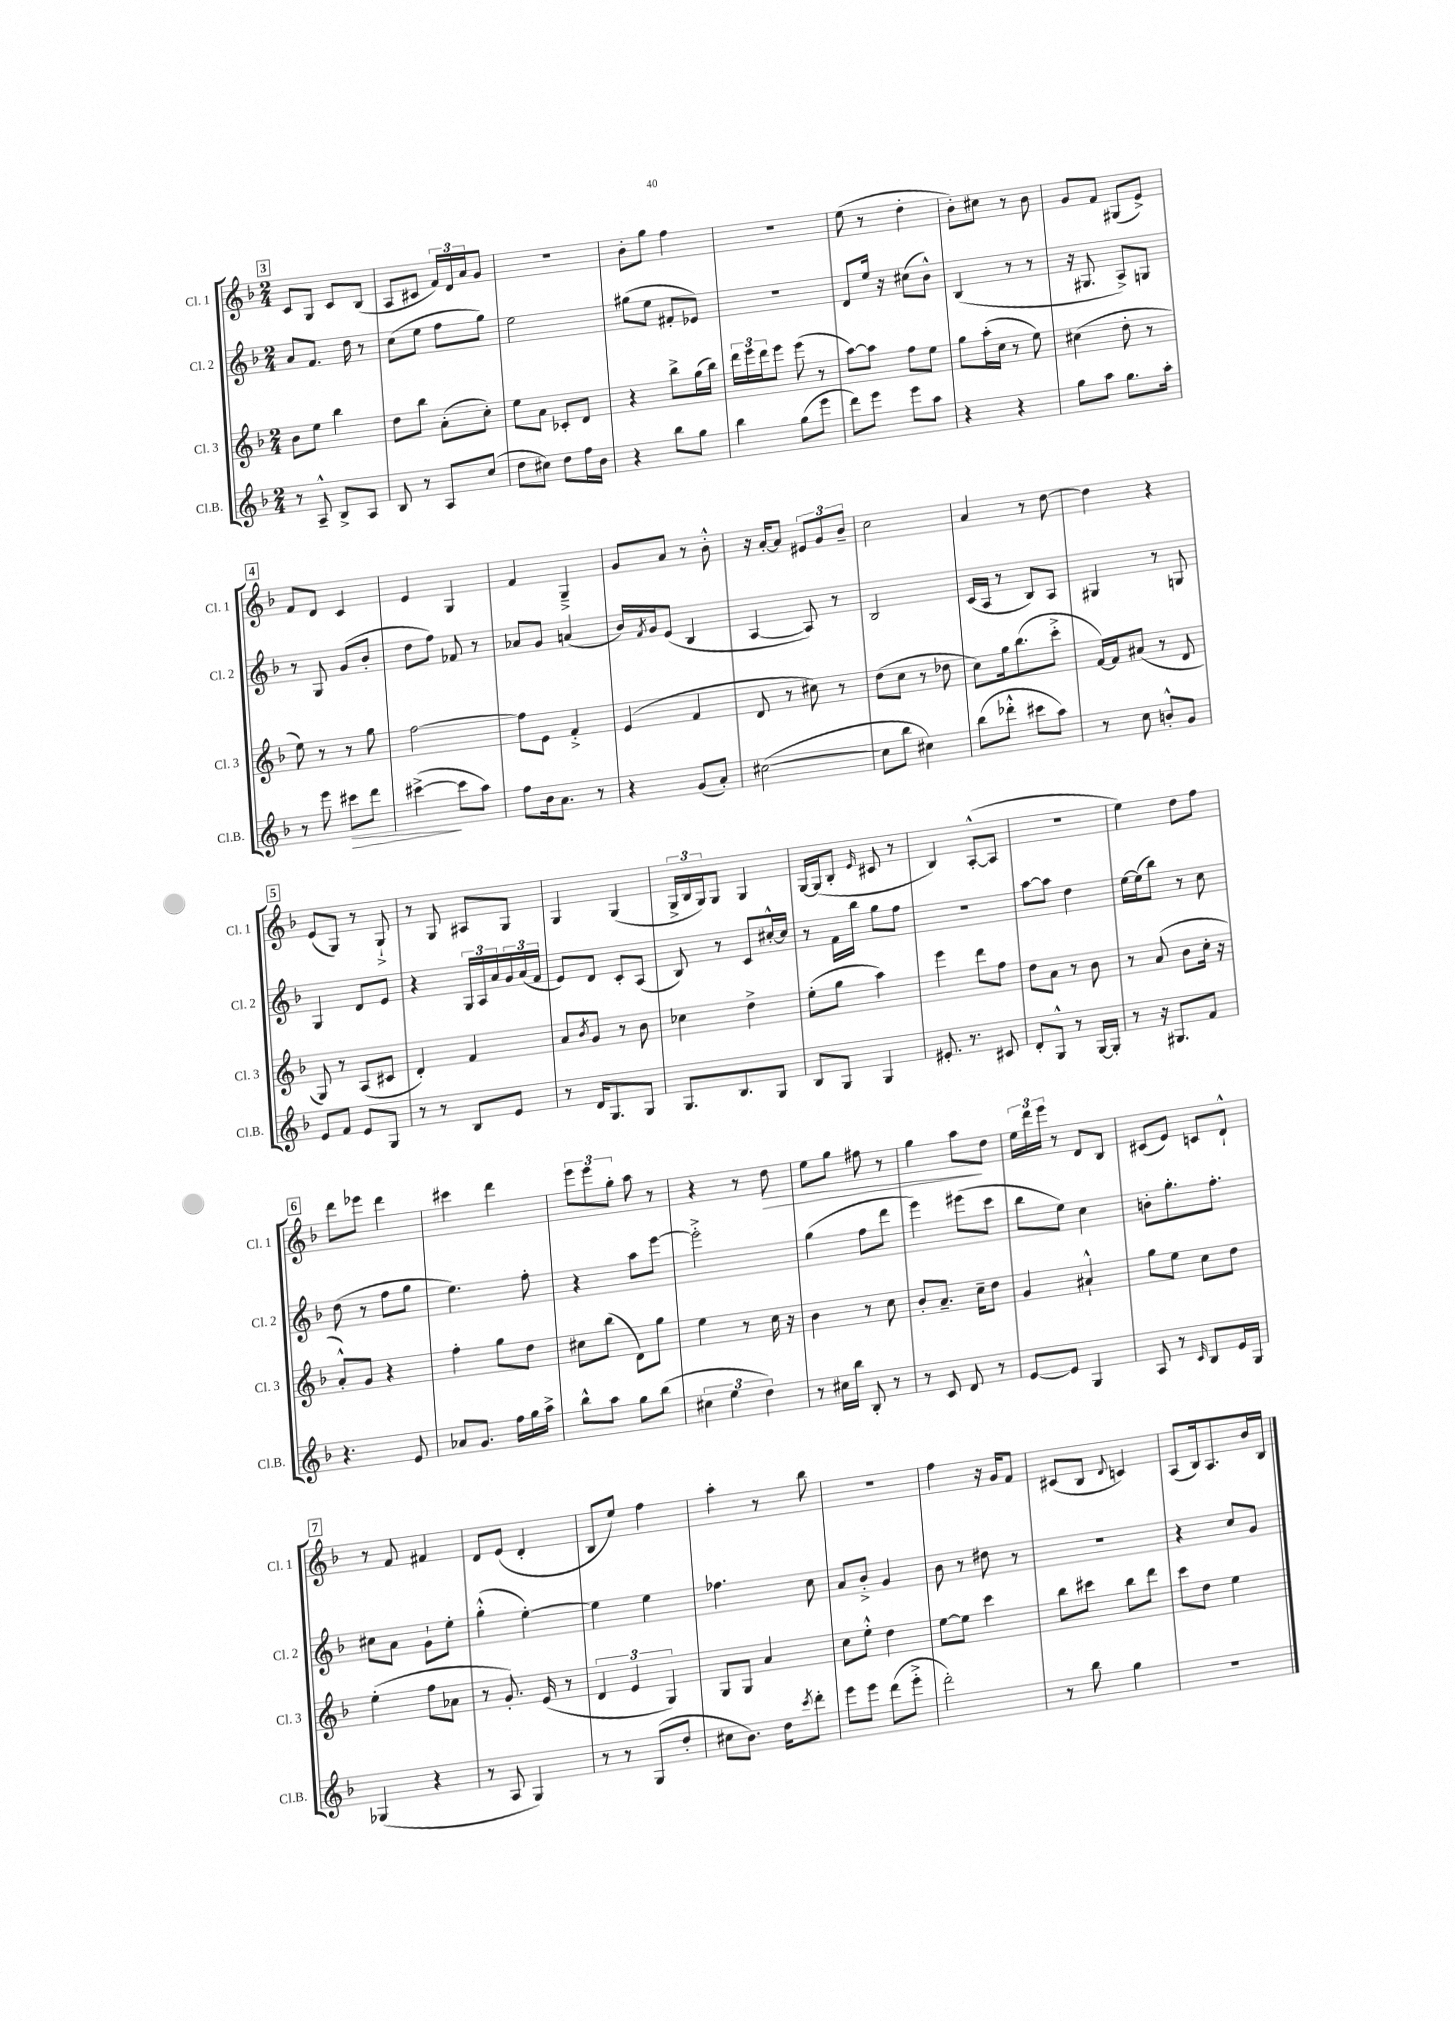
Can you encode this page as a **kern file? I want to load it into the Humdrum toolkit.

**kern	**dynam	**kern	**kern	**kern	**dynam
*part4	*part4	*part3	*part2	*part1	*part1
*staff4	*staff4	*staff3	*staff2	*staff1	*staff1
*I"Cl.B.	*	*I"Cl. 3	*I"Cl. 2	*I"Cl. 1	*
*I'Cl.B.	*	*I'Cl. 3	*I'Cl. 2	*I'Cl. 1	*
*clefG2	*	*clefG2	*clefG2	*clefG2	*
*k[b-]	*	*k[b-]	*k[b-]	*k[b-]	*
*M2/4	*	*M2/4	*M2/4	*M2/4	*
!!LO:REH:place=s1:t=3
=21	=21	=21	=21	=21	=21
8r	.	8b-\L	8a/L	8c/L	.
8A~^^/	.	8ee\J	8.f/J	8G/J	.
8B-^/L	.	4bb-\	.	8c/L	.
.	.	.	16dd\	.	.
8A/J	.	.	8r	(8B-/J	.
=22	=22	=22	=22	=22	=22
8B-/	.	8dd\L	(8cc\L	8A/L	.
8r	.	8bb-\J	8ee\J	8c#X/J	.
8A/L	.	(8a'\L	8ff\L	24f/LL)	.
.	.	.	.	24d/	.
.	.	.	.	24a/J	.
(8cc/J	.	8cc'\J)	8gg\J)	8g/J	.
=23	=23	=23	=23	=23	=23
8dd\L	.	8ee\L	2ee\	2r	.
8cc#X\J)	.	8a\J	.	.	.
8dd\L	.	8c-X'/L	.	.	.
16ff\L	.	8d/J	.	.	.
16b-\JJ	.	.	.	.	.
=24	=24	=24	=24	=24	=24
4r	.	4r	(8gg#X\L	8b-'\L	.
.	.	.	8ee\J	8gg\J	.
8bb-\L	.	8bb-^\L	8f#X'/L	4ff\	.
8gg\J	.	(16gg\L	8e-X/J)	.	.
.	.	16bb-\JJ)	.	.	.
=25	=25	=25	=25	=25	=25
4bb-\	.	24ddd\LL	2r	2r	.
.	.	24eee\	.	.	.
.	.	24ddd\J	.	.	.
.	.	8eee\J	.	.	.
(8gg\L	.	(8eee\	.	.	.
8eee\J	.	8r	.	.	.
=26	=26	=26	=26	=26	=26
8ddd\L)	.	[8aa\L)	8d/L	(8ee\	.
8eee\J	.	8aa\J]	16ee/Jk	8r	.
.	.	.	16r	.	.
8eee\L	.	8ff\L	(8cc#X\L	4dd'\	.
8aa\J	.	8ee\J	8b-^^\J)	.	.
=27	=27	=27	=27	=27	=27
4r	.	8gg\L	(4B-/	8b-'\L)	.
.	.	(16aa'\L	.	8cc#X\J	.
.	.	16cc\JJ	.	.	.
4r	.	8r	8r	8r	.
.	.	8ee\)	8r	8b-\	.
=28	=28	=28	=28	=28	=28
8gg\L	.	(4cc#X\	16r	8g/L	.
.	.	.	8.G#X/	.	.
8aa\J	.	.	.	8f/J	.
8.gg\L	.	8dd'\	8A^/L)	(8G#X/L	.
.	.	8r	8Gn/J	8e^/J)	.
16aa'\Jk	.	.	.	.	.
!!LO:LB:g=z
!!LO:REH:place=s1:t=4
=29	=29	=29	=29	=29	=29
8r	.	8ee\)	8r	8f/L	.
8eee\	.	8r	8G/	8d/J	.
!	!LO:HP:b	!	!	!	!
8ccc#X\L	>	8r	(8g/L	4c/	.
8ddd\J	.	8gg\	8b-'/J	.	.
=30	=30	=30	=30	=30	=30
([4ccc#X^\	.	[2ff\	8dd\L	4e/	.
.	.	.	8ff\J)	.	.
8ccc#\L]	]	.	8f-X/	4G/	.
8aa\J)	.	.	8r	.	.
=31	=31	=31	=31	=31	=31
8ff\L	.	8ff\L]	8a-X/L	4f/	.
16b-\k	.	8e\J	8g/J	.	.
8.a\J	.	.	.	.	.
.	.	4f'^/	(4an/	4G~^/	.
8r	.	.	.	.	.
=32	=32	=32	=32	=32	=32
4r	.	(4e/	16b-/LL)	8g/L	.
.	.	.	8qf/	.	.
.	.	.	16g/J	.	.
.	.	.	(8e/J	8a/J	.
(8g/L	.	4f/	4B-/	8r	.
8a'/J)	.	.	.	8b-'^^\	.
=33	=33	=33	=33	=33	=33
([2cc#X\	.	8d/	[4A/	16r	.
.	.	.	.	[16a'/KL	.
.	.	8r	.	8a/J]	.
.	.	8cc#X\)	8A/])	12e#X/L	.
.	.	.	.	12g/	.
.	.	8r	8r	.	.
.	.	.	.	12b-~/J	.
=34	=34	=34	=34	=34	=34
8cc#\L]	.	(8dd\L	2B-/	2cc\	.
8bb-\J	.	8cc\J	.	.	.
4cc#X\)	.	8r	.	.	.
.	.	8dd-X\	.	.	.
=35	=35	=35	=35	=35	=35
(8bb-\L	.	8cc\L)	(16c/LL	4a/	.
.	.	.	16A/JJ	.	.
8ddd-X'^^\J	.	16gg\k	8r	.	.
.	.	(8.bb-\	.	.	.
8ccc#X\L	.	.	8B-/L)	8r	.
8aa\J)	.	8ccc'^\J	8A/J	[8dd\	.
=36	=36	=36	=36	=36	=36
8r	.	[16f/LL)	4G#X/	4dd\]	.
.	.	16f/J]	.	.	.
8cc\	.	(8a#X/J	.	.	.
8bn'^^/L	.	8r	8r	4r	.
8g/J	.	8d/	8Gn/	.	.
!!LO:LB:g=z
!!LO:REH:place=s1:t=5
=37	=37	=37	=37	=37	=37
8e/L	.	8G/)	4G/	(8e/L	.
8f/J	.	8r	.	8G/J)	.
8e/L	.	(8A/L	8d/L	8r	.
8G/J	.	8c#X/J	8e/J	8G`^/	.
=38	=38	=38	=38	=38	=38
8r	.	4d'/)	4r	8r	.
8r	.	.	.	8G/	.
8B-/L	.	4f/	24G/LL	8A#X/L	.
.	.	.	24A/	.	.
.	.	.	24a/	.	.
8e/J	.	.	24g/	8G/J	.
.	.	.	(24a/	.	.
.	.	.	24f/JJ	.	.
=39	=39	=39	=39	=39	=39
8r	.	8a/L	8e/L)	4G/	.
.	.	8qb-/	.	.	.
16d/KL	.	8g/J	8d/J	.	.
8.G/	.	.	.	.	.
.	.	8r	8c'/L	(4G/	.
8G/J	.	8b-\	(8A/J	.	.
=40	=40	=40	=40	=40	=40
8.G/L	.	4cc-X\	8B-/)	24G^/LL	.
.	.	.	.	24B-/	.
.	.	.	.	24G/J)	.
.	.	.	8r	8G/J	.
8.B-/	.	.	.	.	.
.	.	4dd^\	8c/L	4G/	.
8G/J	.	.	[16cc#X'^^/L	.	.
.	.	.	16cc#/JJ]	.	.
=41	=41	=41	=41	=41	=41
8B-/L	.	(8ee'\L	8r	[16G/LL	.
.	.	.	.	(16G/J]	.
8G/J	.	8gg\J	16f\LL	8B-'/J	.
.	.	.	16bb-\JJ	.	.
.	.	.	.	16qqe/	.
4G/	.	4aa\)	8gg\L	8c#X/	.
.	.	.	8ff\J	8r	.
=42	=42	=42	=42	=42	=42
8.e#X'/	.	4eee\	2r	4B-/)	.
8.r	.	.	.	.	.
.	.	8ddd\L	.	([8A'^^/L	.
8c#X/	.	8ff\J	.	8A/J]	.
=43	=43	=43	=43	=43	=43
8d'/L	.	8dd\L	[8aa\L	2r	.
8G^^/J	.	8a\J	8aa\J]	.	.
8r	.	8r	4dd\	.	.
[16G/LL	.	8b-\	.	.	.
16G'/JJ]	.	.	.	.	.
=44	=44	=44	=44	=44	=44
8r	.	8r	[16ee\LL	4ee\)	.
.	.	.	(16ee\J]	.	.
16r	.	(8a/	8bb-\J)	.	.
8.G#X/L	.	.	.	.	.
.	.	8b-\L	8r	8dd\L	.
8f/J	.	16cc'\Jk	8cc\	8ff\J	.
.	.	16r	.	.	.
!!LO:LB:g=z
!!LO:REH:place=s1:t=6
=45	=45	=45	=45	=45	=45
4.r	.	8a'^^/L)	(8dd\	8ddd\L	.
.	.	8g/J	8r	8eee-X\J	.
.	.	4r	8ff\L	4ddd\	.
8e/	.	.	8gg\J	.	.
=46	=46	=46	=46	=46	=46
8a-X/L	.	4ff'\	4.ee\)	4ccc#X\	.
8.g/J	.	.	.	.	.
.	.	8gg\L	.	4ddd\	.
16ff\LL	.	.	.	.	.
16gg\	.	8dd\J	8ff'\	.	.
16aa^\JJ	.	.	.	.	.
=47	=47	=47	=47	=47	=47
8bb-^^\L	.	8cc#X\L	4r	12eee\L	.
.	.	.	.	12eee\	.
8aa\J	.	(8bb-\J	.	.	.
.	.	.	.	12gg'\J	.
8gg\L	.	8d\L)	8aa\L	8aa\	.
(8bb-\J	.	8gg\J	[8eee\J	8r	.
=48	=48	=48	=48	=48	=48
6cc#X\	.	4ee\	2eee'^\]	4r	.
6ee\	.	.	.	.	.
.	.	8r	.	8r	.
6dd\)	.	.	.	.	.
!	!	!	!	!	!LO:HP:b
.	.	16cc\	.	8dd\	>
.	.	16r	.	.	.
=49	=49	=49	=49	=49	=49
8r	.	4b-\	(4gg\	8ee\L	.
16cc#X\LL	.	.	.	8gg\J	.
16bb-\JJ	.	.	.	.	.
8B-'/	.	8r	8ff\L	8ff#X\	.
8r	.	8cc\	8ddd\J	8r	.
=50	=50	=50	=50	=50	=50
8r	.	8b-'/L	4eee\)	4gg\	.
8c/	.	8.a~/J	.	.	.
8d/	.	.	(8eee#X\L	8aa\L	.
.	.	16cc~\KL	.	.	.
8r	.	8dd\J	8ccc\J	8dd\J	]
=51	=51	=51	=51	=51	=51
[8e/L	.	4g/	8bb-\L	24ee\LL	.
.	.	.	.	24ddd\	.
.	.	.	.	24eee\JJ	.
8e/J]	.	.	8ee\J)	8r	.
4G/	.	4a#X`^^/	4cc\	8d/L	.
.	.	.	.	8B-/J	.
=52	=52	=52	=52	=52	=52
8A/	.	8gg\L	8bn'\L	(8c#X/L	.
8r	.	8ee\J	8.gg'\	8e/J)	.
16qqc/	.	.	.	.	.
8B-/L	.	8cc\L	.	8cn/L	.
.	.	.	8.ff'\J	.	.
16e/L	.	8dd\J	.	8d`^^/J	.
16G/JJ	.	.	.	.	.
!!LO:LB:g=z
!!LO:REH:place=s1:t=7
=53	=53	=53	=53	=53	=53
(4G-X/	.	(4ee'\	8cc#X\L	8r	.
.	.	.	8a\J	8f/	.
4r	.	8ff\L	8g`\L	4f#X/	.
.	.	8a-X\J	8ee'\J	.	.
=54	=54	=54	=54	=54	=54
8r	.	8r	(4gg'^^\	8d/L	.
8A/	.	8.g'/)	.	(8e/J	.
4G/)	.	.	[4ee'\)	4d'/	.
.	.	(16e/	.	.	.
.	.	8r	.	.	.
=55	=55	=55	=55	=55	=55
8r	.	6d/	4ee\]	8B-/L	.
8r	.	.	.	8ee/J)	.
.	.	6e/	.	.	.
(8G/L	.	.	4ee\	4ff\	.
.	.	6G/)	.	.	.
8dd'/J	.	.	.	.	.
=56	=56	=56	=56	=56	=56
8cc#X\L	.	8G/L	4.ff-X\	4aa'\	.
8.b-\J)	.	8G/J	.	.	.
.	.	4a/	.	8r	.
16dd\KL	.	.	.	.	.
8qccc/	.	.	.	.	.
8ddd'\J	.	.	8cc\	8bb-\	.
=57	=57	=57	=57	=57	=57
8eee\L	.	8cc\L	8a/L	2r	.
8eee\J	.	8ee'^^\J	8b-'^/J	.	.
(8ddd\L	.	4dd\	4g/	.	.
8eee'^\J	.	.	.	.	.
=58	=58	=58	=58	=58	=58
2ddd'\)	.	[8ee\L	8b-\	4ff\	.
.	.	8ee\J]	8r	.	.
.	.	4ccc\	8dd#X\	16r	.
.	.	.	.	16g/KL	.
.	.	.	8r	8f/J	.
=59	=59	=59	=59	=59	=59
8r	.	8bb-\L	2r	(8c#X/L	.
8bb-\	.	8ccc#X\J	.	8B-/J	.
.	.	.	.	8qqd/	.
4gg\	.	8bb-\L	.	4cn/)	.
.	.	8ddd\J	.	.	.
=60	=60	=60	=60	=60	=60
2r	.	8ccc\L	4r	(8A/L	.
.	.	8dd\J	.	16B-/k)	.
.	.	.	.	8.A/	.
.	.	4ee\	8cc/L	.	.
.	.	.	8g/J	16b-/L	.
.	.	.	.	16B-/JJ	.
==	==	==	==	==	==
*-	*-	*-	*-	*-	*-
